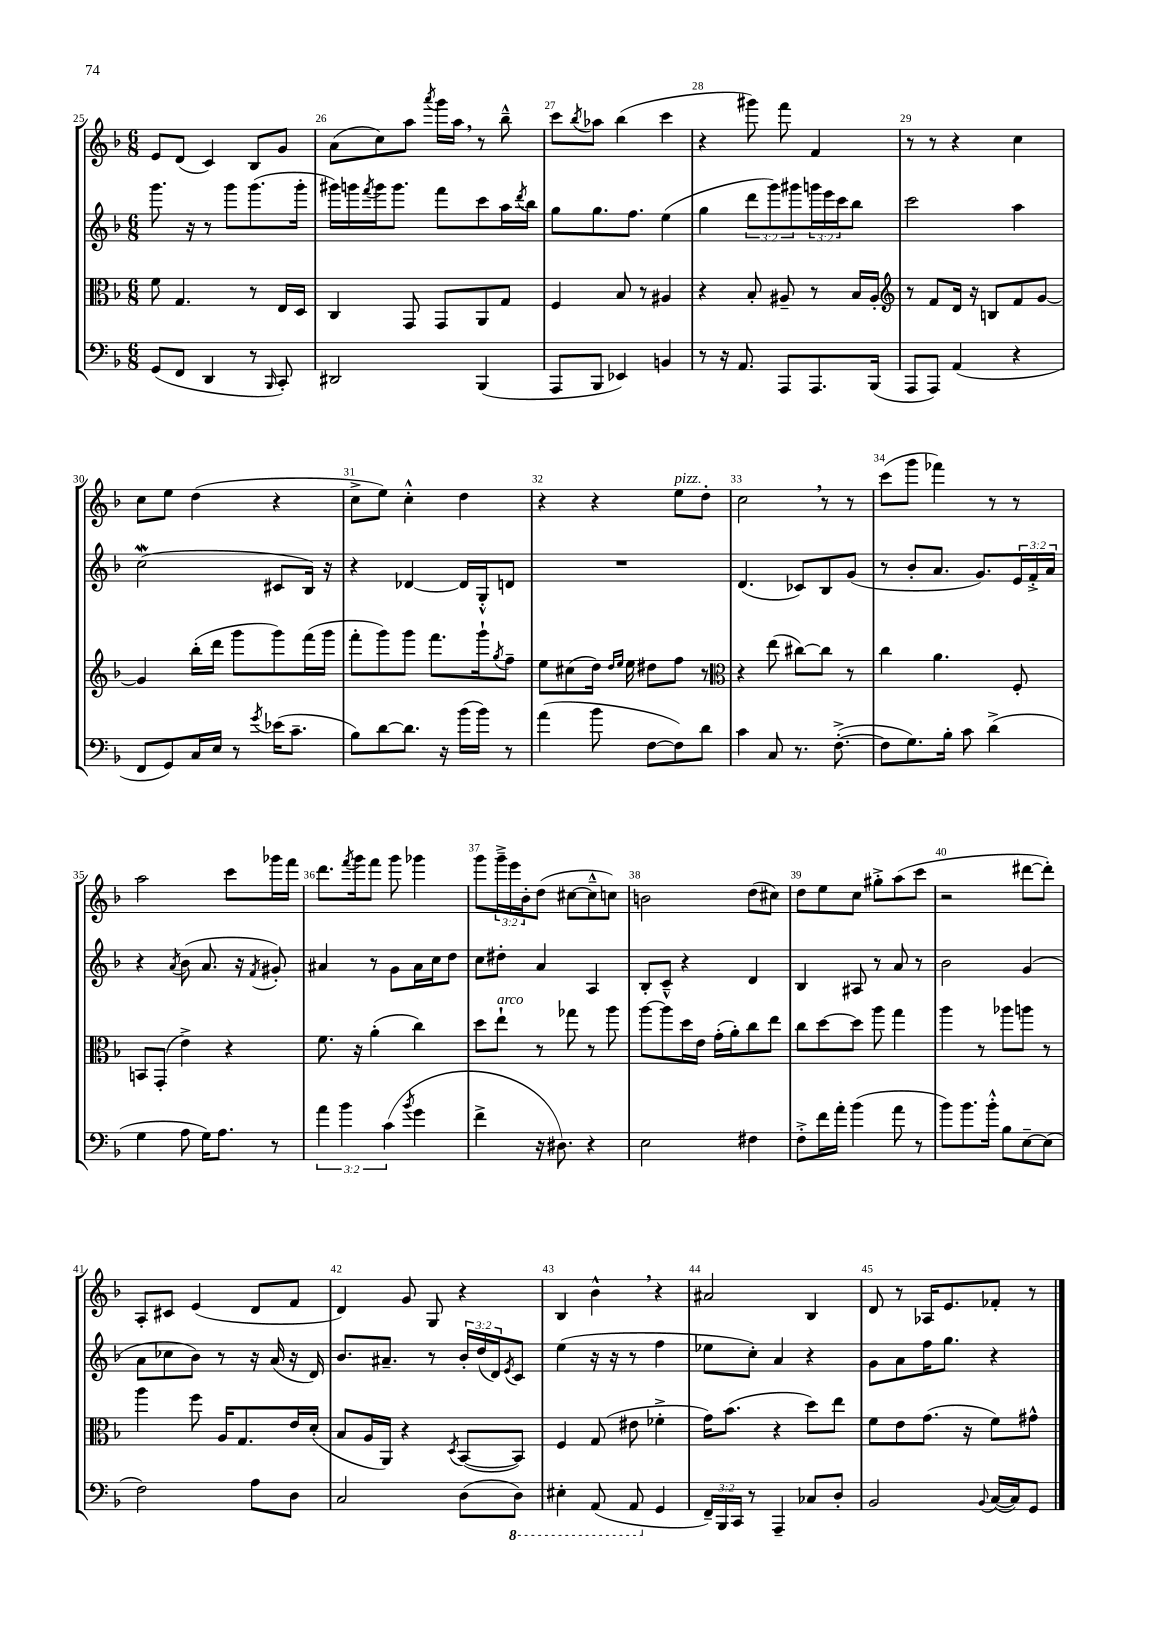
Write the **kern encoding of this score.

**kern	**kern	**kern	**kern
*staff4	*staff3	*staff2	*staff1
*clefF4	*clefC3	*clefG2	*clefG2
*k[b-]	*k[b-]	*k[b-]	*k[b-]
*M6/8	*M6/8	*M6/8	*M6/8
(8GG	8f	8.ggg	8e
8FF	4.G	.	(8d
.	.	16r	.
4DD	.	8r	4c)
.	.	8ggg	.
8r	8r	(8.ggg	8B-
16qqBBB-	.	.	.
8CC')	16E	.	8g
.	16D	16ggg'	.
=	=	=	=
2DD#	4C	16ggg#)	(8a
.	.	16ggg	.
.	.	8qfff	.
.	.	16ggg	8cc)
.	.	8.ggg	.
.	8GG	.	8aa
.	.	.	8qaaa
.	8GG	8fff	16ggg
.	.	.	16aa
(4BBB-	8AA	8ccc	8r
.	8G	16aa	8bb-~^^
.	.	8qddd	.
.	.	16bb-	.
=	=	=	=
8AAA	4F	8gg	8ccc
.	.	.	8qbb-
8BBB-	.	8.gg	8aa-
4EE-)	8B-	.	(4bb-
.	.	8.ff	.
.	8r	.	.
4BB	4A#	(4ee	4ccc
=	=	=	=
8r	4r	4gg	4r
16r	.	.	.
8.AA	.	.	.
.	8B-'	12ddd	8ggg#)
.	.	12ggg)	.
8AAA	8A#~	.	8fff
.	.	12ggg#	.
8.AAA	8r	24ggg	4f
.	.	24eee	.
.	.	24ccc	.
.	16B-	8bb-	.
(16BBB-	16A#'	.	.
=	=	=	=
*	*clefG2	*	*
8AAA	8r	2ccc	8r
8AAA)	8f	.	8r
(4AA	16d	.	4r
.	16r	.	.
.	8B	.	.
4r	8f	4aa	4cc
.	[8g	.	.
=	=	=	=
8FF	4g]	(2cc	8cc
8GG)	.	.	8ee
16C	(16bb-'	.	(4dd
16E	16ddd	.	.
8r	8ggg	.	.
8qg	.	.	.
(16e-	8ggg)	8c#	4r
8.c~	.	.	.
.	(16fff	16B-)	.
.	16ggg	16r	.
=	=	=	=
8B-)	8fff'	4r	8cc^
[8d	8ggg)	.	8ee)
8.d]	8ggg	[4d-	4cc'^^
.	8.fff	.	.
16r	.	.	.
(16b-	.	16d-]	4dd
16b-)	16ggg`	16G'^^	.
.	8qgg	.	.
8r	8ff~	8d	.
=	=	=	=
(4a	8ee	2.r	4r
.	(8cc#	.	.
8b-	16dd)	.	4r
.	16qqdd	.	.
.	16qqee	.	.
.	16ee	.	.
[8F	8dd#	.	.
8F])	8ff	.	8ee
8d	8r	.	8dd'
=	=	=	=
*	*clefC3	*	*
4c	4r	(4.d	2cc
8C	(8ee	.	.
8.r	[8cc#)	8c-)	.
.	8cc#]	8B-	8r
([8.F'^	.	.	.
.	8r	(8g	8r
=	=	=	=
8F]	4cc	8r	(8ccc
8.G)	.	8b-'	8ggg
.	4.a	8.a	4fff-)
16B-'	.	.	.
8c	.	.	.
.	.	8.g)	.
(4d^	.	.	8r
.	8F'	24e	8r
.	.	24f'^	.
.	.	24a	.
=	=	=	=
4G	8BB	4r	2aa
.	(8GG'	.	.
.	.	8qa	.
8A	4e^)	(8b-	.
16G)	.	8.a	.
8.A	.	.	.
.	4r	.	8ccc
.	.	16r	.
.	.	8qf	.
8r	.	8g#')	16ggg-
.	.	.	16fff
=	=	=	=
6a	8.f	4a#	8.ddd
6b-	.	.	.
.	.	.	8qfff
.	16r	.	16ggg
.	(4a'	8r	8fff
(6c	.	.	.
.	.	8g	8ggg
8qb-	.	.	.
4g	4cc)	16a#	4ggg-
.	.	16cc	.
.	.	8dd	.
=	=	=	=
4f^	8dd	8cc	8ggg
.	8ee`	8dd#'	24ggg~^
.	.	.	24eee
.	.	.	24b-'
16r	8r	4a	(8dd
8.D#)	.	.	.
.	8gg-	.	[8cc#
4r	8r	4A	8cc#~^^]
.	8aa	.	8cc)
=	=	=	=
2E	[8aa	8B-'	2b
.	8aa]	8c~^^	.
.	16dd	4r	.
.	16e	.	.
.	(16g'	.	.
.	16a')	.	.
4F#	8cc	4d	(8dd
.	8ee	.	8cc#)
=	=	=	=
8F'^	8cc	4B-	8dd
16f	[8dd	.	8ee
16a'	.	.	.
(4b-	8dd]	8A#	8cc
.	8aa	8r	8gg#'^
8a	4gg	8a	(8aa
8r	.	8r	8ccc
=	=	=	=
8b-)	4aa	2b-	2r
8.b-	.	.	.
.	8r	.	.
16b-'^^	.	.	.
8B-	8aa-	.	.
[8E~	8aa	(4g	[8ddd#
(8E]	8r	.	8ddd#'])
=	=	=	=
2F)	4aa	8a	8A'
.	.	8cc-	8c#
.	8ff	8b-)	(4e
.	16A	8r	.
.	8.G	.	.
8A	.	16r	8d
.	.	(16a	.
8D	16e	16r	8f
.	(16d'	16d)	.
=	=	=	=
2C	8B-	8.b-	4d)
.	16A	.	.
.	16AA)	8.a#~	.
.	4r	.	8g
.	.	8r	8G
.	8qD	.	.
(8D	([8BB-	24b-'	4r
.	.	(24dd	.
.	.	24d)	.
.	.	8qe	.
8DD)	8BB-])	8c	.
=	=	=	=
4EE#'	4F	(4ee	4B-
(8AAA	(8G	16r	4b-^^
.	.	16r	.
8AAA	8e#	8r	.
4GG	4f-'^	4ff	4r
=	=	=	=
24FF~)	16g)	8ee-	2a#
24BBB-	.	.	.
.	(8.b-	.	.
24CC	.	.	.
8r	.	8cc')	.
4AAA~	4r	4a	.
8C-	8dd)	4r	4B-
8D'	8ee	.	.
=	=	=	=
2BB-	8f	8g	8d
.	8e	8a	8r
.	(8.g	16ff	16A-
.	.	8.gg	8.e
.	16r	.	.
8qqBB-	.	.	.
([16C	8f)	4r	8f-'
16C])	.	.	.
8GG	8g#^^	.	8r
==	==	==	==
*-	*-	*-	*-
